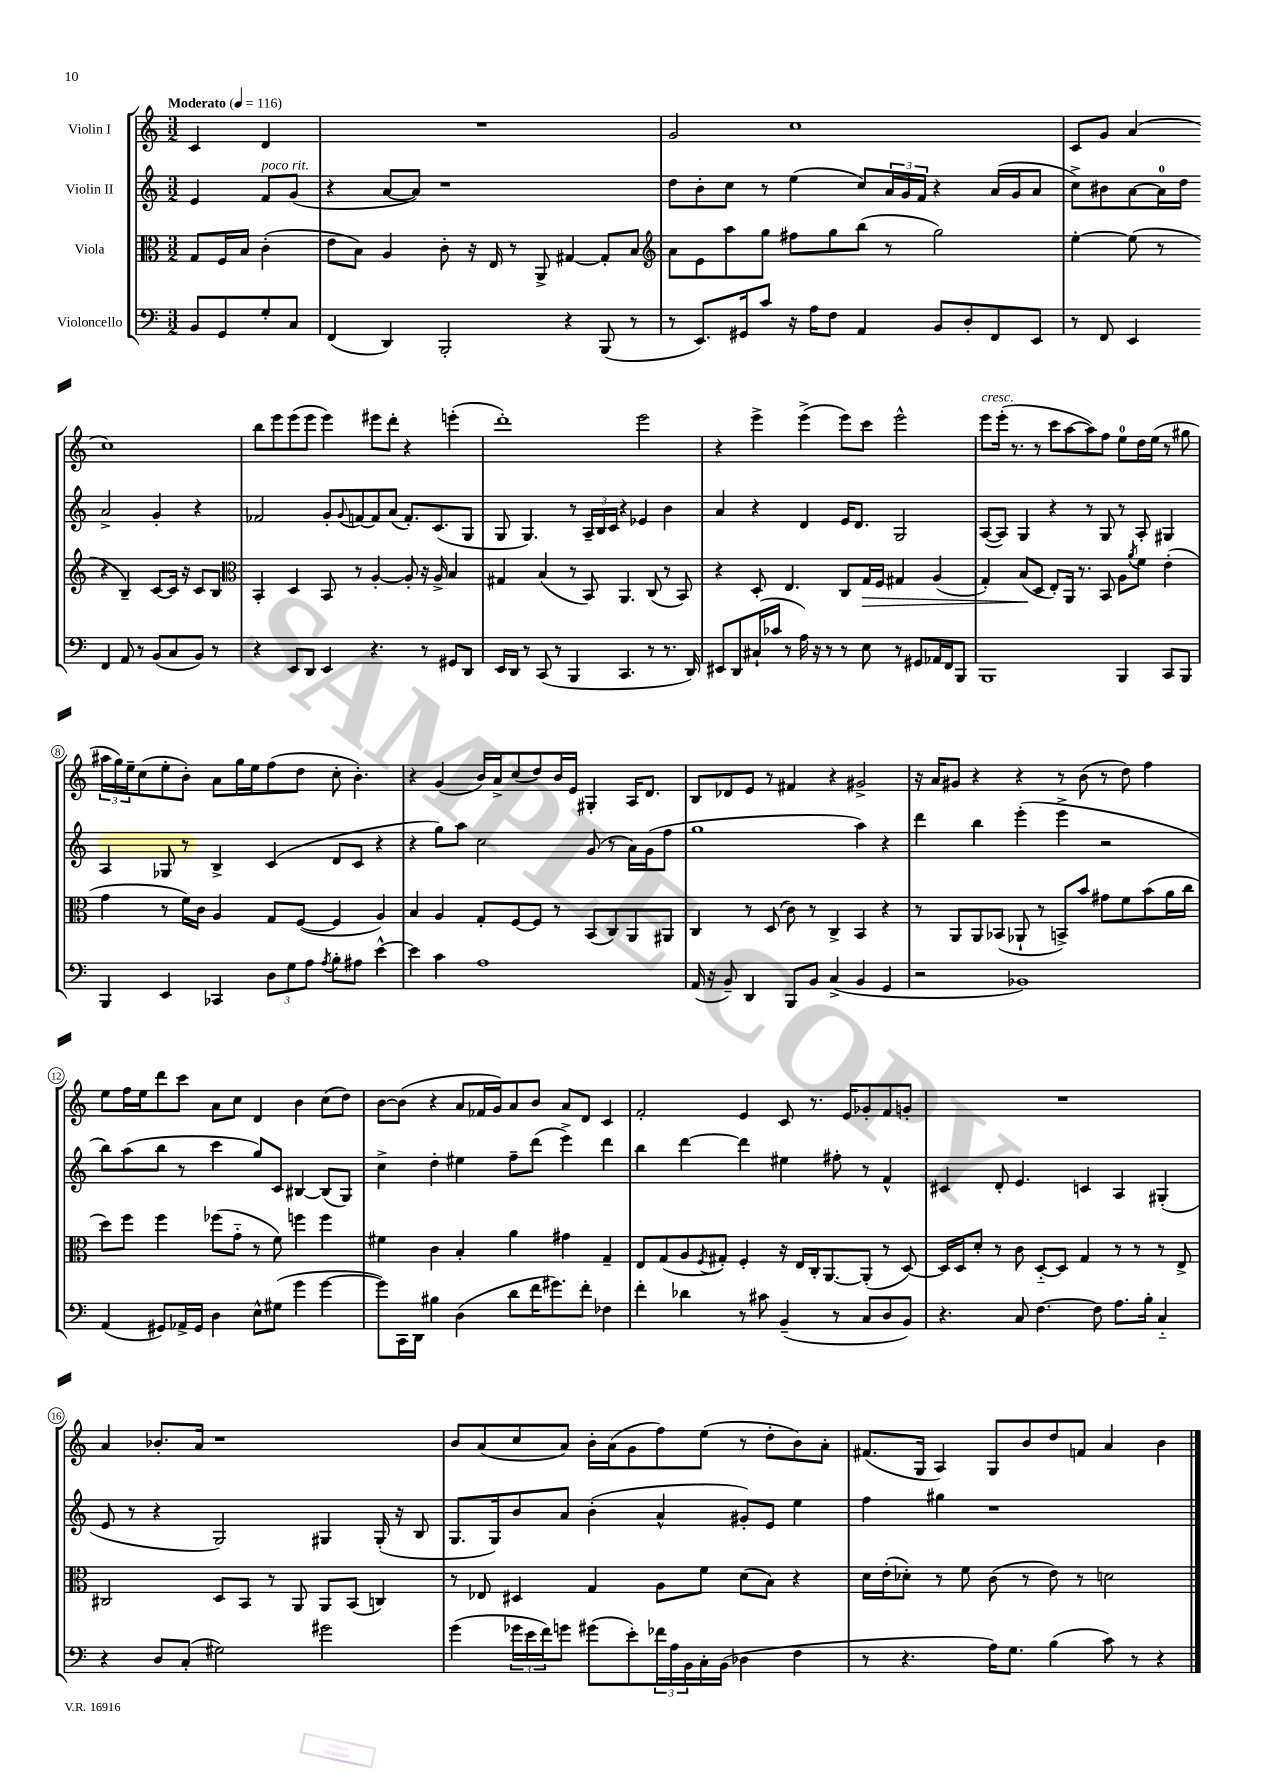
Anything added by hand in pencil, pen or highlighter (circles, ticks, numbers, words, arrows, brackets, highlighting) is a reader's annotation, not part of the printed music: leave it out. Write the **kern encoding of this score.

**kern	**kern	**dynam	**kern	**kern
*part4	*part3	*part3	*part2	*part1
*staff4	*staff3	*staff3	*staff2	*staff1
*I"Violoncello	*I"Viola	*	*I"Violin II	*I"Violin I
*clefF4	*clefC3	*	*clefG2	*clefG2
*k[]	*k[]	*	*k[]	*k[]
*M3/2	*M3/2	*	*M3/2	*M3/2
*MM116	*MM116	*	*MM116	*MM116
=	=	=	=	=
!	!	!	!	!LO:TX:a:B:t=Moderato
8BB/L	8G/L	.	4e/	4c/
8GG/	16F/L	.	.	.
.	16B/JJ	.	.	.
!	!	!	!LO:TX:a:i:t=poco rit.	!
8G'/	(4c'\	.	8f/L	4d/
8C/J	.	.	(8g/J	.
=1	=1	=1	=1	=1
(4FF/	8e\L	.	4r	1.r
.	8B\J)	.	.	.
4DD/)	4A/	.	[8a/L	.
.	.	.	8a/J])	.
2BBB'/	8c'\	.	1r	.
.	16r	.	.	.
.	16E/	.	.	.
.	8r	.	.	.
.	8AA^/	.	.	.
4r	[4G#X/	.	.	.
(8BBB/	8G#'/L]	.	.	.
8r	8B/J	.	.	.
=2	=2	=2	=2	=2
*	*clefG2	*	*	*
8r	8a\L	.	8dd\L	2g/
8.EE/L)	8e\	.	8b'\	.
.	8aa\	.	8cc\J	.
16GG#X/k	.	.	.	.
8c/J	8gg\J	.	8r	.
16r	8ff#X\L	.	(4ee\	1cc
16A\KL	.	.	.	.
8F\J	8gg\	.	.	.
4AA/	(8bb\J	.	8cc/L)	.
.	8r	.	24a/L	.
.	.	.	24g/	.
.	.	.	24f/JJ	.
8BB/L	2gg\)	.	4r	.
8D'/	.	.	.	.
8FF/	.	.	(16a/LL	.
.	.	.	16g/J	.
8EE/J	.	.	8a/J	.
=3	=3	=3	=3	=3
8r	[4ee'\	.	8cc^\L)	8c/L
8FF/	.	.	8b#X\	8g/J
4EE/	(8ee\]	.	[8a\	(4a/
.	8r	.	16a\L]	.
.	.	.	16dd\JJ	.
4FF/	4r	.	2a^/	1cc)
8AA/	4B~/)	.	.	.
8r	.	.	.	.
(8BB/L	[8c/L	.	4g'/	.
8C/	16c/Jk]	.	.	.
.	16r	.	.	.
8BB/J)	8c/L	.	4r	.
8r	8B/J	.	.	.
!!LO:LB:g=z
=4	=4	=4	=4	=4
*	*clefC3	*	*	*
4r	4BB'/	.	2f-X/	8bb\L
.	.	.	.	8eee\
8EE/L	4D/	.	.	(8eee\
8DD/J	.	.	.	8eee\J
4EE/	8BB/	.	8g'/L	4eee\)
.	.	.	8qqg/	.
.	8r	.	[8fn/	.
4.r	[4A'/	.	8f/]	8eee#X\L
.	.	.	(8a/J	8ddd'\J
.	8A'/]	.	8.f'/L)	4r
8r	16r	.	.	.
.	16A^/	.	(8.c/	.
8GG#X/L	4B/	.	.	(4eeen'\
8DD/J	.	.	8G/J	.
=5	=5	=5	=5	=5
16EE/LL	4G#X/	.	8G/	1ddd')
16DD/JJ	.	.	.	.
8r	.	.	4.G/)	.
(8CC/	(4B/	.	.	.
8r	.	.	.	.
4BBB/	8r	.	8r	.
.	8BB/)	.	24A~/LL	.
.	.	.	24B/	.
.	.	.	24c/JJ	.
4.CC/	4.AA/	.	4r	.
.	.	.	4e-X/	2eee\
8r	(8C/	.	.	.
8.r	8r	.	4b\	.
.	8BB/)	.	.	.
16DD/)	.	.	.	.
=6	=6	=6	=6	=6
8EE#X/L	4r	.	4a/	4r
8DD/	.	.	.	.
(16C#X`/L	8D'/	.	4r	4eee^\
16c-X/JJ	.	.	.	.
8r	4.E/	.	.	.
16A\)	.	.	4d/	(4eee^\
16r	.	.	.	.
8r	.	.	.	.
8r	8C/L	.	16e/KL	8eee\L)
.	.	.	8.d/J	.
!	!	!LO:HP:b	!	!
8E\	16G/L	>	.	8ccc\J
.	16F/JJ	.	.	.
8r	4G#X/	.	2G/	2eee^^\
8GG#X/L	.	.	.	.
16AA-X/L	(4A/	.	.	.
16FF/J	.	.	.	.
8BBB/J	.	.	.	.
=7	=7	=7	=7	=7
!	!	!	!	!LO:TX:a:i:t=cresc.
1BBB	4G'/)	.	([8A/L	8eee\L
.	.	.	8A/J])	(16eee'\Jk
.	.	.	.	8.r
.	(8B/L	.	4G/	.
.	8D/J	]	.	8r
.	8E'/L)	.	4r	8ccc\L
.	16AA/Jk	.	.	[8aa\
.	8.r	.	.	.
.	.	.	8r	8aa\])
.	8BB/	.	8G/	8ff\J
4BBB/	8A\L	.	8r	8ee\L
.	8qa/	.	.	.
.	8f\J	.	8A'/	16dd\L
.	.	.	.	(16ee\JJ
8CC/L	(4e'\	.	4G#X/	8r
8BBB/J	.	.	.	8gg#X\
!!LO:LB:g=z
=8	=8	=8	=8	=8
4BBB/	4g\	.	4A/	24aa#X\LL
.	.	.	.	24gg\)
.	.	.	.	24ee~\J
.	.	.	.	(8cc\
4EE/	8r	.	8G-X/	8ee'\
.	16f\LL)	.	8r	8b'\J)
.	16c\JJ	.	.	.
4CC-X/	4A/	.	4B^/	8a\L
.	.	.	.	16gg\L
.	.	.	.	16ee\J
12D\L	8G/L	.	(4c/	(8ff\
12G\	.	.	.	.
.	([8F/J	.	.	8dd\J
12A\J	.	.	.	.
8qA/	.	.	.	.
8B'\L	4F/]	.	8d/L	8cc'\
8A#X\J	.	.	8c/J	4.b'\)
[4e^^\	4A/)	.	4r	.
=9	=9	=9	=9	=9
4e\]	4B/	.	4r	4r
4c\	4A/	.	8gg\L)	(4g/
.	.	.	8aa\J	.
1A	8G'/L	.	2cc\	16b/LL)
.	.	.	.	16a^/J
.	[8F/	.	.	(8cc/
.	8F/J]	.	.	8dd/)
.	8r	.	.	16b/L
.	.	.	.	16e/JJ
.	(8BB/L	.	(8g/	4G#X'/
.	8C/)	.	8r	.
.	8AA/	.	16a\LL)	16A/KL
.	.	.	(16g\J	8.d/J
.	8AA#X/J	.	8ff\J	.
=10	=10	=10	=10	=10
(16AA/	4C/	.	1gg	8B/L
16r	.	.	.	.
8BB~/)	.	.	.	8d-X/
4DD/	8r	.	.	8e/J
.	(8D/	.	.	8r
8BBB/L	8c\)	.	.	4f#X/
8BB/J	8r	.	.	.
(4C^/	4C^/	.	.	4r
4BB/	4BB/	.	4aa\)	2g#X^/
4GG/	4r	.	4r	.
=11	=11	=11	=11	=11
2r	8r	.	4ddd\	16r
.	.	.	.	16a/KL
.	8AA/L	.	.	8g#X/J
.	8AA/	.	4bb\	4r
.	(8BB-X/J	.	.	.
1BB-X)	8AA-X`/	.	(4eee'\	4r
.	8r	.	.	.
.	8BBn^/L)	.	4eee^\	8r
.	8b/J	.	.	(8b\
.	8g#X\L	.	2r	8r
.	8f\	.	.	8dd\)
.	(8b\	.	.	4ff\
.	16a\L	.	.	.
.	16cc\JJ	.	.	.
!!LO:LB:g=z
=12	=12	=12	=12	=12
(4AA/	8dd\L)	.	8bb\L)	8ee\L
.	8ff\J	.	(8aa\	16ff\L
.	.	.	.	16ee\J
8GG#X/L)	4ff\	.	8bb\J	8ddd\
16AA-X^/L	.	.	8r	8ccc\J
16GG#/JJ	.	.	.	.
4D\	(8ff-X\L	.	4ccc\	8a\L
.	8g\J	.	.	8cc\J
8E^^\L	8r	.	8gg/L)	4d/
(8G#X\J	8f\)	.	8c/J	.
4g\	4ffn\	.	[4B#X/	4b\
[4g\	4ff\	.	(8B#/L]	(8cc\L
.	.	.	8G/J)	8dd\J)
=13	=13	=13	=13	=13
8g\L])	4f#X\	.	4cc^\	[8b\L
16CC\L	.	.	.	(8b\J]
16DD\JJ	.	.	.	.
4B#X\	4c\	.	4dd'\	4r
(4D\	4B'/	.	4ee#X\	8a/L
.	.	.	.	16f-X/L
.	.	.	.	16g/J)
8d\L	4a\	.	8ff~\L	8a/
16f\K	.	.	(8ddd\J	8b/J
8.g#X\)	.	.	.	.
.	4g#X\	.	4eee^\)	8a/L
8f'\J	.	.	.	8d/J
4F-X\	4G~/	.	4ddd\	4c/
=14	=14	=14	=14	=14
4f'\	8E/L	.	4bb\	2f'/
.	(8G/	.	.	.
4d-X\	8A/	.	[4ddd\	.
.	8qF/	.	.	.
.	8G#X'/J)	.	.	.
8r	4F'/	.	4ddd\]	4e/
8c#X\	.	.	.	.
(4BB~/	16r	.	4ee#X\	8c/
.	16E/LL	.	.	.
.	16C'/J	.	.	8.r
.	[8.AA/	.	.	.
8r	.	.	8ff#X'\	.
.	.	.	.	16e/KL
8C/L	(8AA'/J]	.	8r	8g-X'/
8D/	8r	.	4f^^/	8f/
8BB/J)	[8D/)	.	.	8gn'/J
=15	=15	=15	=15	=15
4.r	16D/LL]	.	4c#X/	1.r
.	16D/J	.	.	.
.	8d'/J	.	.	.
.	8r	.	8d'/	.
8C/	8c\	.	4.e/	.
[4.F\	[8D/L	.	.	.
.	8D/J]	.	.	.
.	4G/	.	4cn/	.
8F\]	.	.	.	.
8.A\L	8r	.	4A/	.
.	8r	.	.	.
16B'\Jk	.	.	.	.
4C/	8r	.	(4G#X'/	.
.	8E^/	.	.	.
!!LO:LB:g=z
=16	=16	=16	=16	=16
4r	2C#X/	.	8e/	4a/
.	.	.	8r	.
8D/L	.	.	4r	8.b-X'/L
(8C'/J	.	.	.	.
.	.	.	.	16a/Jk
2G#X\)	8D/L	.	2G/)	1r
.	8BB/J	.	.	.
.	8r	.	.	.
.	8AA/	.	.	.
2g#X\	8AA/L	.	4G#X/	.
.	(8BB/J	.	.	.
.	4Cn/)	.	(16G#'/	.
.	.	.	16r	.
.	.	.	8B/	.
=17	=17	=17	=17	=17
(4g\	8r	.	8.G/L	8b/L
.	8E-X/	.	.	(8a/
.	.	.	16G/k)	.
24g-X\LL	4D#X/	.	8b/	8cc/
24e\	.	.	.	.
24f\J)	.	.	.	.
8gn\J	.	.	8a/J	8a/J)
(8g#X\L	4G/	.	(4b'\	16b'\LL
.	.	.	.	(16a\J
8e'\)	.	.	.	8g\
24f-X\L	8A\L	.	4a^^/	8ff\)
24A\	.	.	.	.
24BB\	.	.	.	.
16C'\	8f\J	.	.	(8ee\J
(16BB\JJ	.	.	.	.
4D-X\	(8d\L	.	8g#X'/L)	8r
.	8B\J)	.	8e/J	8dd'\L
4F\	4r	.	4ee\	8b\)
.	.	.	.	8a'\J
=18	=18	=18	=18	=18
8r	16d\LL	.	4ff\	(8.f#X/L
.	(16e'\J	.	.	.
4.r	8d-X'\J)	.	.	.
.	.	.	.	16G/Jk
.	8r	.	4gg#X\	4A/)
.	8f\	.	.	.
16A\KL)	(8c\	.	1r	8G/L
8.G\J	.	.	.	.
.	8r	.	.	8b/
(4B\	8e\)	.	.	8dd/
.	8r	.	.	8fn/J
8c\)	2dn\	.	.	4a/
8r	.	.	.	.
4r	.	.	.	4b\
==	==	==	==	==
*-	*-	*-	*-	*-
